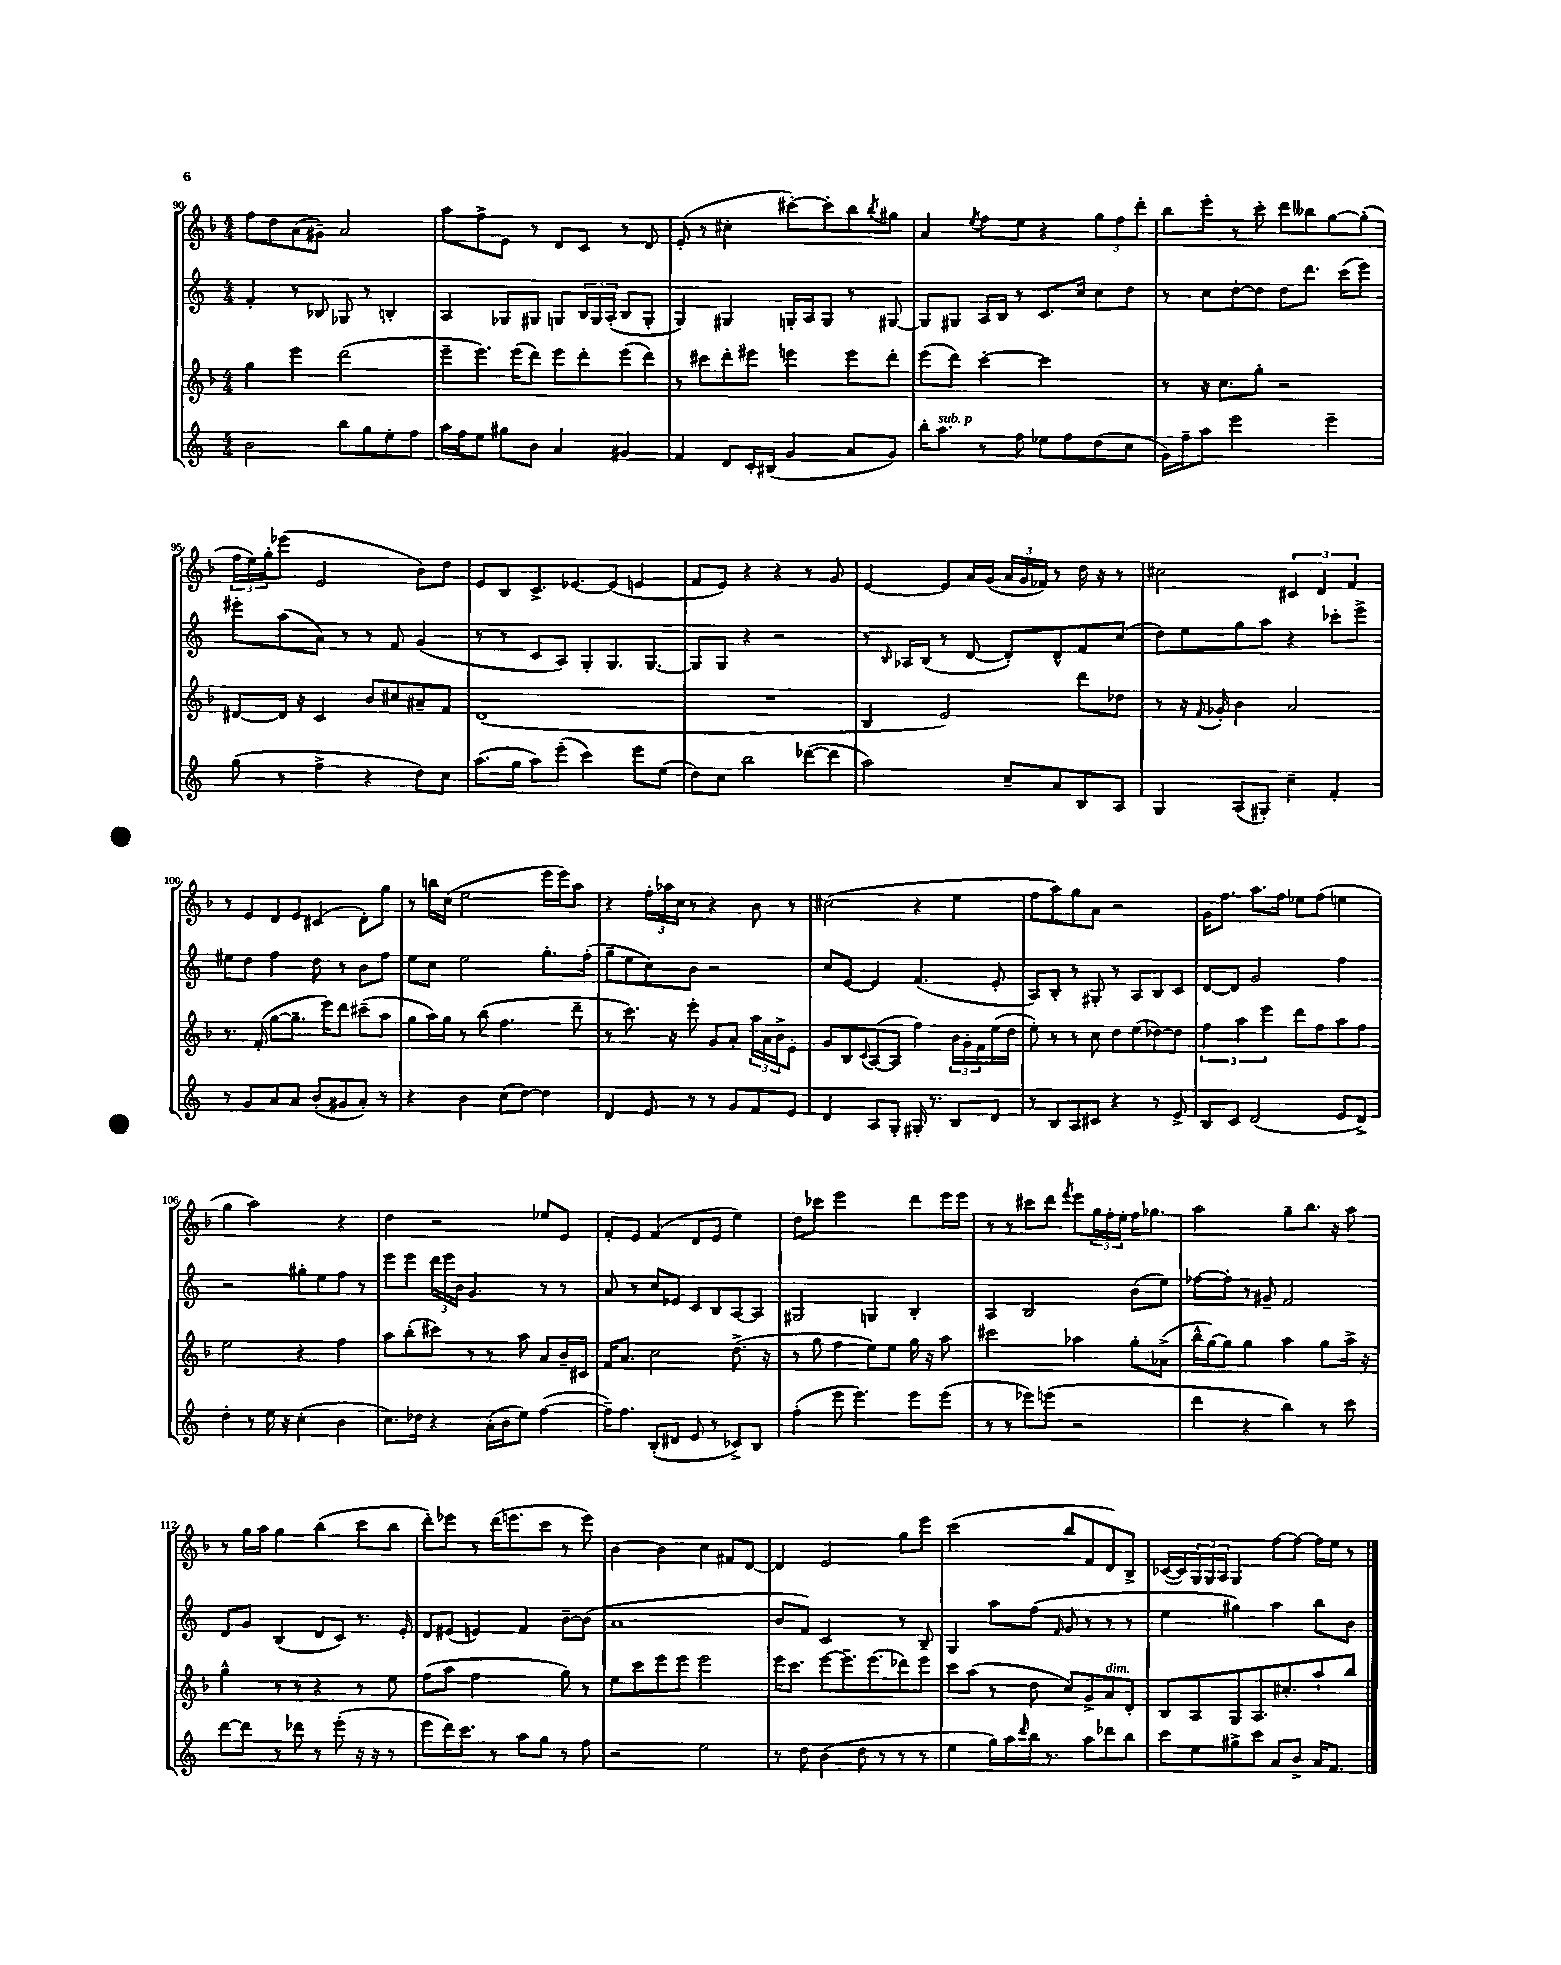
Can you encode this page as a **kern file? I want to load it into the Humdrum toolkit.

**kern	**kern	**kern	**kern
*staff4	*staff3	*staff2	*staff1
*clefG2	*clefG2	*clefG2	*clefG2
*k[]	*k[b-]	*k[]	*k[b-]
*M4/4	*M4/4	*M4/4	*M4/4
2b	4gg	4f'	8ff
.	.	.	8dd
.	4eee	8r	(8a
.	.	8B-	8g#~)
8bb	(2ddd	8G-	2a
8gg	.	8r	.
8ee'	.	4B'	.
8ff	.	.	.
=	=	=	=
16aa	8eee~	4A	8aa
16ff	.	.	.
8ee	8.eee)	.	8ff^
8gg#	.	8G-	8e
.	(16eee	.	.
8b	8ddd)	8G#	8r
4a	8eee	8G	8d
.	8ddd'	24B	8c
.	.	24G	.
.	.	(24A'	.
4g#	(8eee	8B	8r
.	8ddd)	8G'	8d
=	=	=	=
4f	8r	4G)	(8e'
.	8ccc#	.	8r
8d	8ddd'	4G#	4cc#'
16c'	8eee#	.	.
(16B#	.	.	.
4g	4eee	16G'	[8ccc#')
.	.	16A	.
.	.	8G	8ccc#']
8a	8eee	8r	8bb-
.	.	.	8qbb-
8g)	8ddd'	[8G#	8gg#
=	=	=	=
16bb'	(8eee	8G#]	4a
8.aa	.	.	.
.	8ddd)	8G#	.
.	.	.	8qee
8r	[4ccc'	16A	8ff
.	.	16B	.
8ff	.	8r	8ee
8ee-	2ccc]	8.c	4r
8ff	.	.	.
.	.	16cc	.
(8dd	.	8cc	12gg
.	.	.	12ff
8cc	.	8dd	.
.	.	.	12ddd'
=	=	=	=
16g)	8r	8r	8bb-
16ff~	.	.	.
8aa	16r	8cc	8eee'
.	8.cc	.	.
2eee	.	[8dd'	8r
.	8gg'	8dd]	8ccc'
.	2r	8dd	8ddd
.	.	8.ddd	8bb--
4eee~	.	.	[8gg
.	.	(16ccc	.
.	.	8eee)	(8gg']
=	=	=	=
(8gg	[8d#	8eee#'	24ff
.	.	.	24ee)
.	.	.	24gg'
8r	16d#]	(8aa	(8eee-
.	16r	.	.
4ff^	4c	8a)	2e
.	.	8r	.
4r	8b-	8r	.
.	8cc#	8f	.
8dd)	8a#~	(4g	8b-)
8cc	8f	.	8dd
=	=	=	=
(8.aa	(1d	8r	8e
.	.	8r	8B-
16gg	.	.	.
8aa)	.	8c	8.c^
(8eee'	.	8A)	.
.	.	.	[8.e-
4ccc)	.	8G'	.
.	.	8.G	(8e-]
8eee	.	.	4e
.	.	[8.G	.
(8ee	.	.	.
=	=	=	=
8dd)	1r	8G]	8f
8cc	.	8G	8e)
2bb	.	4r	4r
.	.	2r	4r
([8ddd-	.	.	8r
8ddd-]	.	.	8g
=	=	=	=
2aa)	4B-	8r	[4e
.	.	16qqB	.
.	.	16A-	.
.	.	(16B	.
.	2e)	8r	8e]
.	.	[8d	16a
.	.	.	(16g
8cc~	.	8d'])	24a
.	.	.	24g
.	.	.	24f-)
8a	.	8d^^	8r
8B	8ddd	8f	16dd
.	.	.	16r
8A	8dd-	(8cc	8r
=	=	=	=
4G	8r	8dd)	2cc#
.	16r	8ee	.
.	8qqf	.	.
.	16g-'	.	.
(8A	4b-	8gg	.
8G#')	.	8aa	.
4cc~	2a	4r	6c#
.	.	.	6d
4f'	.	8ccc-'	.
.	.	.	6f
.	.	8eee^	.
=	=	=	=
8r	8.r	8ee#	8r
8g	.	8dd	8e
.	(16f'	.	.
8a	[8gg	4ff	8d
8a	8.gg~]	.	8e
(8b'	.	8dd	(4c#
.	16eee)	.	.
8g#	8ddd	8r	.
8a')	(8ccc#~	8b	8d')
8r	8aa	8ff	8gg
=	=	=	=
4r	8gg	8ee	8r
.	16aa)	8cc	16bb
.	16gg	.	(16cc
4b	8r	2ee	2ee
.	(8bb-	.	.
(8cc	4.ff	.	.
[8dd)	.	.	.
4dd]	.	8.gg'	16eee
.	.	.	16eee)
.	8ddd~	.	8aa
.	.	(16ff'	.
=	=	=	=
4d	8r	8gg~	4r
.	8.ccc)	8ee	.
8e	.	8cc)	24ff'
.	.	.	24aa-
.	16r	.	.
.	.	.	24cc
8r	8eee'	8b	8r
8r	8g	2r	4r
8g	8a'	.	.
8f	24aa	.	8b-
.	24a	.	.
.	24b-^	.	.
8e	8e'	.	8r
=	=	=	=
4d	8g	8cc	(2cc#
.	8B-	[8e	.
.	8qqc	.	.
8A	([8A	4e]	.
8G'	8A]	.	.
16G#'	4ff)	(4.f	4r
8.r	.	.	.
8B	24b-	.	4ee
.	24g'	.	.
.	24f	.	.
8d	(16ee	8e'	.
.	16dd	.	.
=	=	=	=
8r	8ee')	8A)	8ff
8B	8r	8B'	8aa)
8A	8r	8r	8gg
8c#	8cc	8G#'	8a
4r	8dd	8r	2r
.	(8ee	8A	.
8r	[8dd-)	8B	.
8e^	8dd-]	8c	.
=	=	=	=
8B	6ff	[8d	16g
.	.	.	8.ff
8c	.	8d]	.
.	6aa	.	.
(2d	.	2g	8.aa
.	6eee	.	.
.	.	.	16ff
.	8ddd	.	8ee-
.	8ff	.	(8ff
8e	8aa	4ff	4ee
8d^)	8ff	.	.
=	=	=	=
4dd'	2ee	2r	4gg
8r	.	.	2aa)
16ee	.	.	.
16r	.	.	.
(4cc'	4r	8gg#'	.
.	.	8ee	.
4b	4ff	8ff	4r
.	.	8r	.
=	=	=	=
8.cc)	8aa	8eee	4dd
.	(8bb-'	8eee	.
16dd-	.	.	.
4r	8ccc#)	24ddd	2r
.	.	24eee	.
.	.	24b	.
.	8r	4.g	.
(16a'	8r	.	.
16b	.	.	.
8ee)	8aa	.	.
([4ff	8a	8r	8ee-
.	16b-~	8r	8e
.	16c#	.	.
=	=	=	=
16ff~])	16f	8a	8f'
8.ff	8.a	.	.
.	.	8r	8e
(8B'	2cc	8cc	(4f
8d#	.	8e-	.
8e	.	8c	8d
8r	.	8B	8e
8c-^)	(8.dd^	[8A	4ee)
8B	.	8A]	.
.	16r	.	.
=	=	=	=
(4ff'	8r	2G#	8dd
.	8gg	.	8ccc-
8eee	4ff	.	2eee
4.eee)	.	.	.
.	8ee)	4G	.
.	8ee	.	.
8eee	16gg	4B'	8ddd
.	16r	.	.
(8eee	8aa	.	16eee
.	.	.	16eee
=	=	=	=
8r	2ccc#	4A	8r
8r	.	.	8r
8eee-)	.	2B	8ccc#
(8eee	.	.	8ddd
.	.	.	8qfff
2r	4aa-	.	8eee
.	.	.	24gg
.	.	.	24ff'
.	.	.	24ee'
.	8gg'	(8b	16ff
.	.	.	8.gg-
.	(8a-^	8ee)	.
=	=	=	=
4ddd	16bb-^^	[8ff-	2aa
.	[16gg)	.	.
.	8gg]	8ff-']	.
4r	4gg	8r	.
.	.	8g#~	.
4bb)	4aa	2f	8gg~
.	.	.	8.bb-
8r	8gg	.	.
.	.	.	16r
8ccc	16aa^	.	8aa
.	16r	.	.
=	=	=	=
[8ddd	4gg^^	8d	8r
8ddd]	.	8g	16gg
.	.	.	16aa
8r	8r	(4B	4gg
8ddd-	8r	.	.
8r	4r	8d	(4bb-
(8eee'	.	8c)	.
16r	8r	8.r	8ccc
16r	.	.	.
8r	8ee	.	8bb-
.	.	16e'	.
=	=	=	=
8eee	(8ff	8d	8ddd')
16ddd)	8aa	(8e#	8eee-
8.ccc	.	.	.
.	2ff	4e)	8r
8r	.	.	(16ddd
.	.	.	8.eee
8aa	.	4f	.
8gg	.	.	8ccc
8r	8gg)	[8b~	8r
8ff	8r	(8b]	8eee)
=	=	=	=
2r	8ee	1a	[4b-
.	8ccc	.	.
.	8eee	.	4b-]
.	8eee	.	.
2ee	2eee	.	4cc
.	.	.	8f#
.	.	.	[8d
=	=	=	=
8r	16eee	8b	4d]
.	8.ccc	.	.
8dd	.	8f)	.
(4b	[8eee	2c	2e
.	8.eee~]	.	.
8dd	.	.	.
.	(8.eee	.	.
8r	.	.	.
8r	8ddd-)	8r	8gg
8r	8eee	8B~	8eee
=	=	=	=
4ee	8ccc	4G	(2ccc
.	(8aa	.	.
16gg)	8r	8aa	.
16aa	.	.	.
16qqddd	.	.	.
16bb	8dd	(8ff	.
8.r	.	.	.
.	.	16qqf	.
.	8cc)	8g	8bb-
8aa	8g^	8r	8f
8ddd-	8a	8r	8d)
8bb	8d'	8r	8B-^
=	=	=	=
8ccc	8B-	4ee	([16c-
.	.	.	16c-])
8ee	8A	.	24G
.	.	.	24G
.	.	.	24A
8gg#^	8G	4gg#)	4G
8ccc	8.A	.	.
8a	.	4aa	[8ff
.	8.cc#'	.	.
8b^	.	.	8ff_
16a	8aa`	8bb	16ff]
8.f	.	.	16ee
.	8bb-	8b	8r
==	==	==	==
*-	*-	*-	*-
